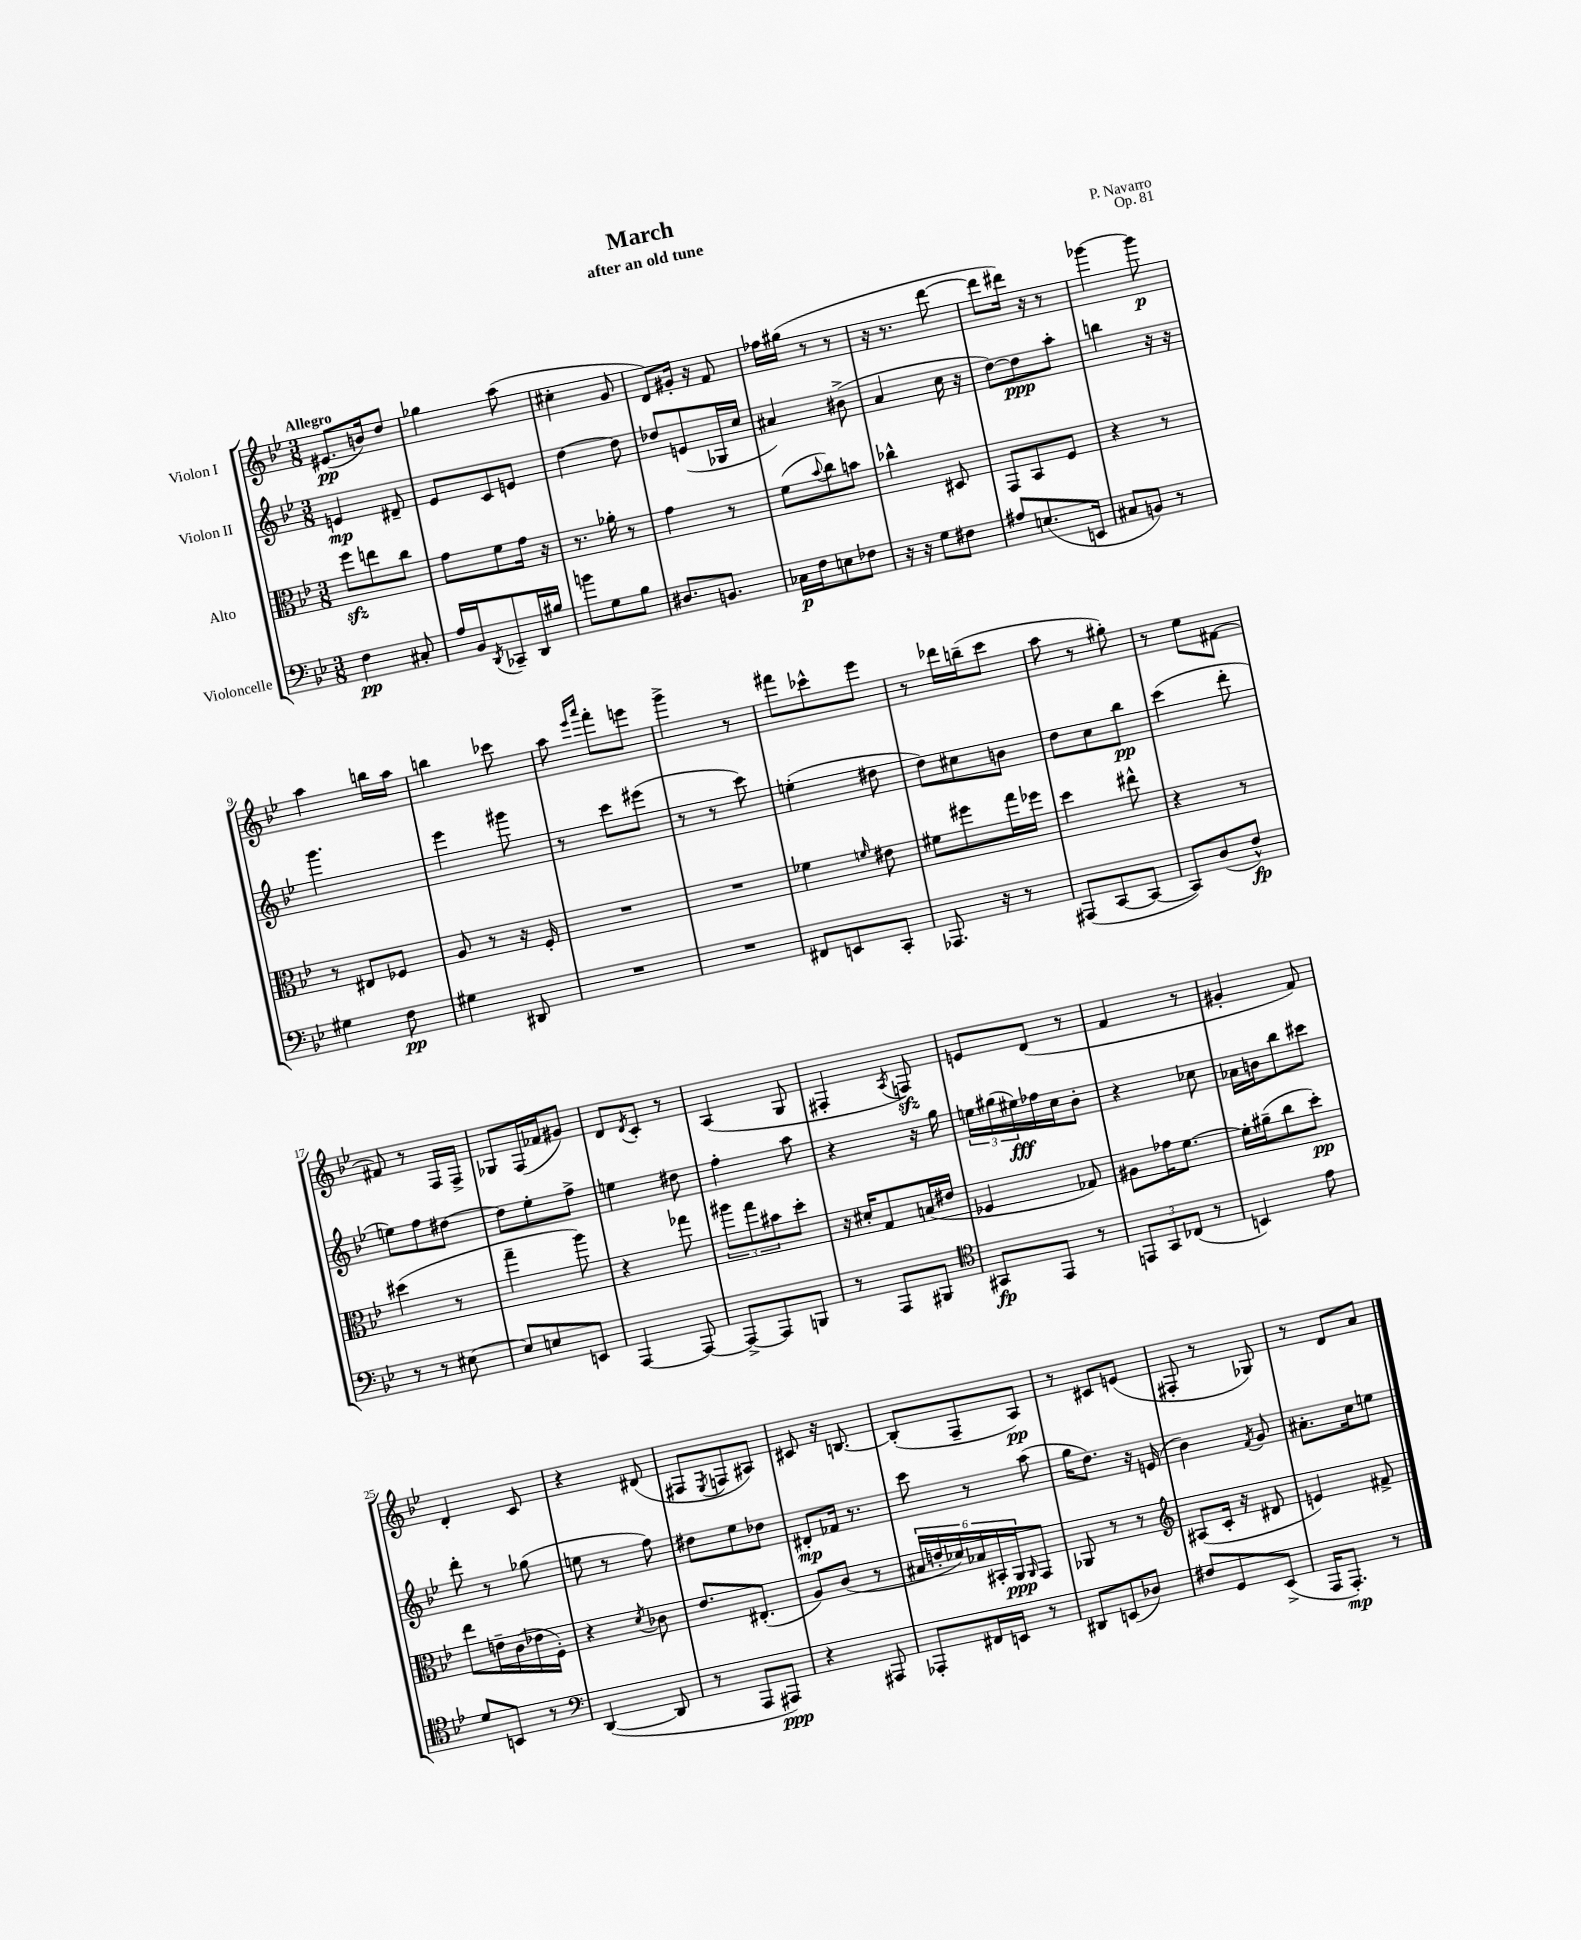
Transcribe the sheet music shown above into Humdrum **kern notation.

**kern	**dynam	**kern	**dynam	**kern	**dynam	**kern	**dynam
*part4	*part4	*part3	*part3	*part2	*part2	*part1	*part1
*staff4	*staff4	*staff3	*staff3	*staff2	*staff2	*staff1	*staff1
*I"Violoncelle	*	*I"Alto	*	*I"Violon II	*	*I"Violon I	*
*clefF4	*	*clefC3	*	*clefG2	*	*clefG2	*
*k[b-e-]	*	*k[b-e-]	*	*k[b-e-]	*	*k[b-e-]	*
*M3/8	*	*M3/8	*	*M3/8	*	*M3/8	*
=1	=1	=1	=1	=1	=1	=1	=1
!	!	!	!	!	!	!LO:TX:a:B:t=Allegro	!
4F\	pp	8ffzz\L	.	4en/	mp	(8.e#X/L	pp
.	.	8een\	.	.	.	.	.
.	.	.	.	.	.	16bn/k)	.
8C#X'/	.	8cc\J	.	8d#X~/	.	8dd/J	.
=2	=2	=2	=2	=2	=2	=2	=2
16A/LL	.	8g\L	.	8e-/L	.	4gg-X\	.
16BB-/J	.	.	.	.	.	.	.
8qDD/	.	.	.	.	.	.	.
8CC-X~/	.	8f\	.	8c/	.	.	.
16DD/L	.	16g\Jk	.	8en/J	.	(8aa\	.
16B#X/JJ	.	16r	.	.	.	.	.
=3	=3	=3	=3	=3	=3	=3	=3
8bn\L	.	8.r	.	[4dd\	.	4cc#X'\	.
8G\	.	.	.	.	.	.	.
.	.	16a-X'\	.	.	.	.	.
8B-\J	.	8r	.	8dd\]	.	8g/	.
=4	=4	=4	=4	=4	=4	=4	=4
8.D#X/L	.	4g\	.	8dd-X/L	.	8d/L)	.
.	.	.	.	(8en/	.	16g#X'/Jk	.
8.BBn/J	.	.	.	.	.	16r	.
.	.	8r	.	16G-X/L	.	8f/	.
.	.	.	.	16cc/JJ	.	.	.
=5	=5	=5	=5	=5	=5	=5	=5
16C-X\LL	p	(8f\L	.	4a#X/)	.	16ff-X\LL	.
16F\J	.	.	.	.	.	(16gg#X\JJ	.
.	.	8qqb-/	.	.	.	.	.
8En\	.	8cc\)	.	.	.	8r	.
8F-X\J	.	8bn\J	.	(8b#X^\	.	8r	.
=6	=6	=6	=6	=6	=6	=6	=6
16r	.	4cc-X^^\	.	4a/	.	16r	.
16r	.	.	.	.	.	8.r	.
8G\L	.	.	.	.	.	.	.
8F#X\J	.	8D#X/	.	16cc\	.	[8ddd\	.
.	.	.	.	16r	.	.	.
=7	=7	=7	=7	=7	=7	=7	=7
8A#X/L	.	8GG/L	.	[8dd\L)	.	8ddd\L]	.
(8.En/	.	8BB-/	.	8dd\]	ppp	16ddd#X\Jk)	.
.	.	.	.	.	.	16r	.
.	.	8F/J	.	8aa'\J	.	8r	.
16EEn/Jk	.	.	.	.	.	.	.
=8	=8	=8	=8	=8	=8	=8	=8
8C#X/L	.	4r	.	4bbn\	.	[4ggg-X\	.
8BBn/J)	.	.	.	.	.	.	.
8r	.	8r	.	16r	.	8ggg-\]	p
.	.	.	.	16r	.	.	.
!!LO:LB:g=z
=9	=9	=9	=9	=9	=9	=9	=9
4G#X\	.	8r	.	4.ggg\	.	4aa\	.
.	.	8E#X/L	.	.	.	.	.
8F\	pp	8F-X/J	.	.	.	16bbn\LL	.
.	.	.	.	.	.	16aa\JJ	.
=10	=10	=10	=10	=10	=10	=10	=10
4G#X\	.	8A/	.	4eee-\	.	4bbn\	.
.	.	8r	.	.	.	.	.
8DD#X/	.	16r	.	8ggg#X\	.	8ccc-X\	.
.	.	16F'/	.	.	.	.	.
=11	=11	=11	=11	=11	=11	=11	=11
4.r	.	4.r	.	8r	.	8aa\	.
.	.	.	.	.	.	16qqeee-/LL	.
.	.	.	.	.	.	16qqaaa/JJ	.
.	.	.	.	8ccc\L	.	8fff'\L	.
.	.	.	.	(8eee#X\J	.	8eeen\J	.
=12	=12	=12	=12	=12	=12	=12	=12
4.r	.	4.r	.	8r	.	4ggg^\	.
.	.	.	.	8r	.	.	.
.	.	.	.	8ccc\)	.	8r	.
=13	=13	=13	=13	=13	=13	=13	=13
8FF#X/L	.	4f-X\	.	(4een'\	.	8fff#X\L	.
8EEn/	.	.	.	.	.	8ccc-X^^\	.
.	.	16qqfn/	.	.	.	.	.
8CC'/J	.	8e#X\	.	8dd#X\	.	8eee-\J	.
=14	=14	=14	=14	=14	=14	=14	=14
8.AAA-X/	.	8f#X\L	.	8dd\L)	.	8r	.
.	.	8ff#X\	.	8cc#X\	.	16ddd-X\LL	.
16r	.	.	.	.	.	(16bbn~\J	.
8r	.	16gg\L	.	8bn\J	.	8ccc\J	.
.	.	16ff-X\JJ	.	.	.	.	.
=15	=15	=15	=15	=15	=15	=15	=15
(8AAA#X/L	.	4dd\	.	8dd\L	.	8aa\	.
[8CC/	.	.	.	8cc\	.	8r	.
8CC/J_	.	8ee#X^^\	.	8bb-\J	pp	8gg#X'\)	.
=16	=16	=16	=16	=16	=16	=16	=16
8CC/L])	.	4r	.	(4ccc\	.	8r	.
(8D/	.	.	.	.	.	8ee-\L	.
8F^^/J)	fp	8r	.	8ddd'\	.	[8f#X\J	.
!!LO:LB:g=z
=17	=17	=17	=17	=17	=17	=17	=17
8r	.	(4dd#X\	.	8een\L)	.	8f#X/]	.
8r	.	.	.	8ff\	.	8r	.
[8E#X\	.	8r	.	[8dd#X\J	.	16F/LL	.
.	.	.	.	.	.	16F^/JJ	.
=18	=18	=18	=18	=18	=18	=18	=18
8E#/L]	.	4gg~\	.	8dd#\L]	.	8G-X/L	.
8En/	.	.	.	8ee-'\	.	(16F/L	.
.	.	.	.	.	.	16f-X/J	.
8EEn/J	.	8aa\)	.	8ff^\J	.	8g#X/J)	.
=19	=19	=19	=19	=19	=19	=19	=19
[4AAA/	.	4r	.	4een\	.	8d/L	.
.	.	.	.	.	.	8qd/	.
.	.	.	.	.	.	8c'/J	.
8AAA/_	.	8gg-X\	.	8dd#X\	.	8r	.
=20	=20	=20	=20	=20	=20	=20	=20
8AAA^/L_	.	12aa#X\L	.	4ff'\	.	(4A/	.
.	.	12gg\	.	.	.	.	.
8AAA/]	.	.	.	.	.	.	.
.	.	12b#X\	.	.	.	.	.
8BBBn/J	.	8dd'\J	.	8aa\	.	8G/	.
=21	=21	=21	=21	=21	=21	=21	=21
8r	.	16r	.	4r	.	4F#X'/	.
.	.	16d#X'/KL	.	.	.	.	.
8AAA/L	.	8G/	.	.	.	.	.
.	.	.	.	.	.	8qA/	.
8BBB#X/J	.	(16Bn/L	.	16r	.	8Fnzz/)	.
.	.	16e#X/JJ	.	16gg\	.	.	.
=22	=22	=22	=22	=22	=22	=22	=22
*clefC4	*	*	*	*	*	*	*
8GG#X/L	fp	4F-X/	.	24een\LL	.	8en/L	.
.	.	.	.	(24gg#X\	.	.	.
.	.	.	.	24ee#X\)	fff	.	.
8EE-/J	.	.	.	16ff-X\	.	(8d/J	.
.	.	.	.	16cc\J	.	.	.
8r	.	8G-X/)	.	8b-'\J	.	8r	.
=23	=23	=23	=23	=23	=23	=23	=23
12EEn/L	.	8A#X\L	.	4r	.	4f/	.
12GG/	.	.	.	.	.	.	.
.	.	16g-X\K	.	.	.	.	.
(12C-X/J	.	.	.	.	.	.	.
.	.	[8.f\J	.	.	.	.	.
8r	.	.	.	8cc-X\	.	8r	.
=24	=24	=24	=24	=24	=24	=24	=24
4BBn/)	.	16f'\LL]	.	16a-X\LL	.	4g#X'/	.
.	.	(16a#X~\J	.	16bn\J	.	.	.
.	.	8cc\	.	8bb-\	.	.	.
8e-\	.	8dd'\J)	pp	8ccc#X\J	.	8f/)	.
!!LO:LB:g=z
=25	=25	=25	=25	=25	=25	=25	=25
8d/L	.	8ee-\L	.	8ddd'\	.	4d'/	.
8BBn/J	.	16en~\L	.	8r	.	.	.
.	.	(16c\	.	.	.	.	.
8r	.	16e-X\	.	(8gg-X\	.	8c/	.
.	.	16F'\JJ)	.	.	.	.	.
=26	=26	=26	=26	=26	=26	=26	=26
*clefF4	*	*	*	*	*	*	*
([4DD/	.	4r	.	8een\	.	4r	.
.	.	.	.	8r	.	.	.
.	.	8qd/	.	.	.	.	.
8DD/]	.	8c-X\	.	8ff\)	.	(8d#X/	.
=27	=27	=27	=27	=27	=27	=27	=27
8r	.	8.e-/L	.	8dd#X\L	.	8F#X/L	.
.	.	.	.	.	.	8qE-/	.
8AAA/L	.	.	.	8ee-\	.	8Fn/	.
.	.	(8.E#X'/J	.	.	.	.	.
8AAA#X/J)	ppp	.	.	8dd-X\J	.	8A#X/J)	.
=28	=28	=28	=28	=28	=28	=28	=28
4r	.	8A/L)	.	8d#X'/L	mp	8c#X/	.
.	.	(8c/J	.	16f-X/Jk	.	16r	.
.	.	.	.	8.r	.	[8.Bn/	.
8AAA#X/	.	8r	.	.	.	.	.
=29	=29	=29	=29	=29	=29	=29	=29
8AAA-X'/L	.	24B#X/LL	.	8ccc\	.	(8B'/L]	.
.	.	24en'/	.	.	.	.	.
.	.	24d-X/)	.	.	.	.	.
16FF#X/L	.	24B-X/	.	8r	.	8F~/	.
.	.	24BB#X'/	.	.	.	.	.
16EEn/JJ	.	.	.	.	.	.	.
.	.	24AA/J	ppp	.	.	.	.
.	.	16qqAA/	.	.	.	.	.
8r	.	8GG/J	.	(8aa\	.	8A/J)	pp
=30	=30	=30	=30	=30	=30	=30	=30
8DD#X/L	.	8AA-X/	.	16gg\KL	.	8r	.
.	.	.	.	8.dd\J)	.	.	.
(8EEn/	.	8r	.	.	.	8c#X/L	.
8D-X/J)	.	8r	.	16r	.	(8en/J	.
.	.	.	.	(16en/	.	.	.
=31	=31	=31	=31	=31	=31	=31	=31
*	*	*clefG2	*	*	*	*	*
8F#X/L	.	(8A#X/L	.	4b-\)	.	8F#X'/	.
8GG/	.	16c'/Jk	.	.	.	8r	.
.	.	16r	.	.	.	.	.
.	.	.	.	8qf/	.	.	.
(8EE-^/J	.	8d#X/	.	8g/	.	8G-X/)	.
=32	=32	=32	=32	=32	=32	=32	=32
16AAA/KL	.	4en/)	.	8.a#X'\L	.	8r	.
8.AAA'/J)	mp	.	.	.	.	.	.
.	.	.	.	.	.	8d/L	.
.	.	.	.	16cc\k	.	.	.
8r	.	8f#X^/	.	8een\J	.	8a/J	.
==	==	==	==	==	==	==	==
*-	*-	*-	*-	*-	*-	*-	*-
